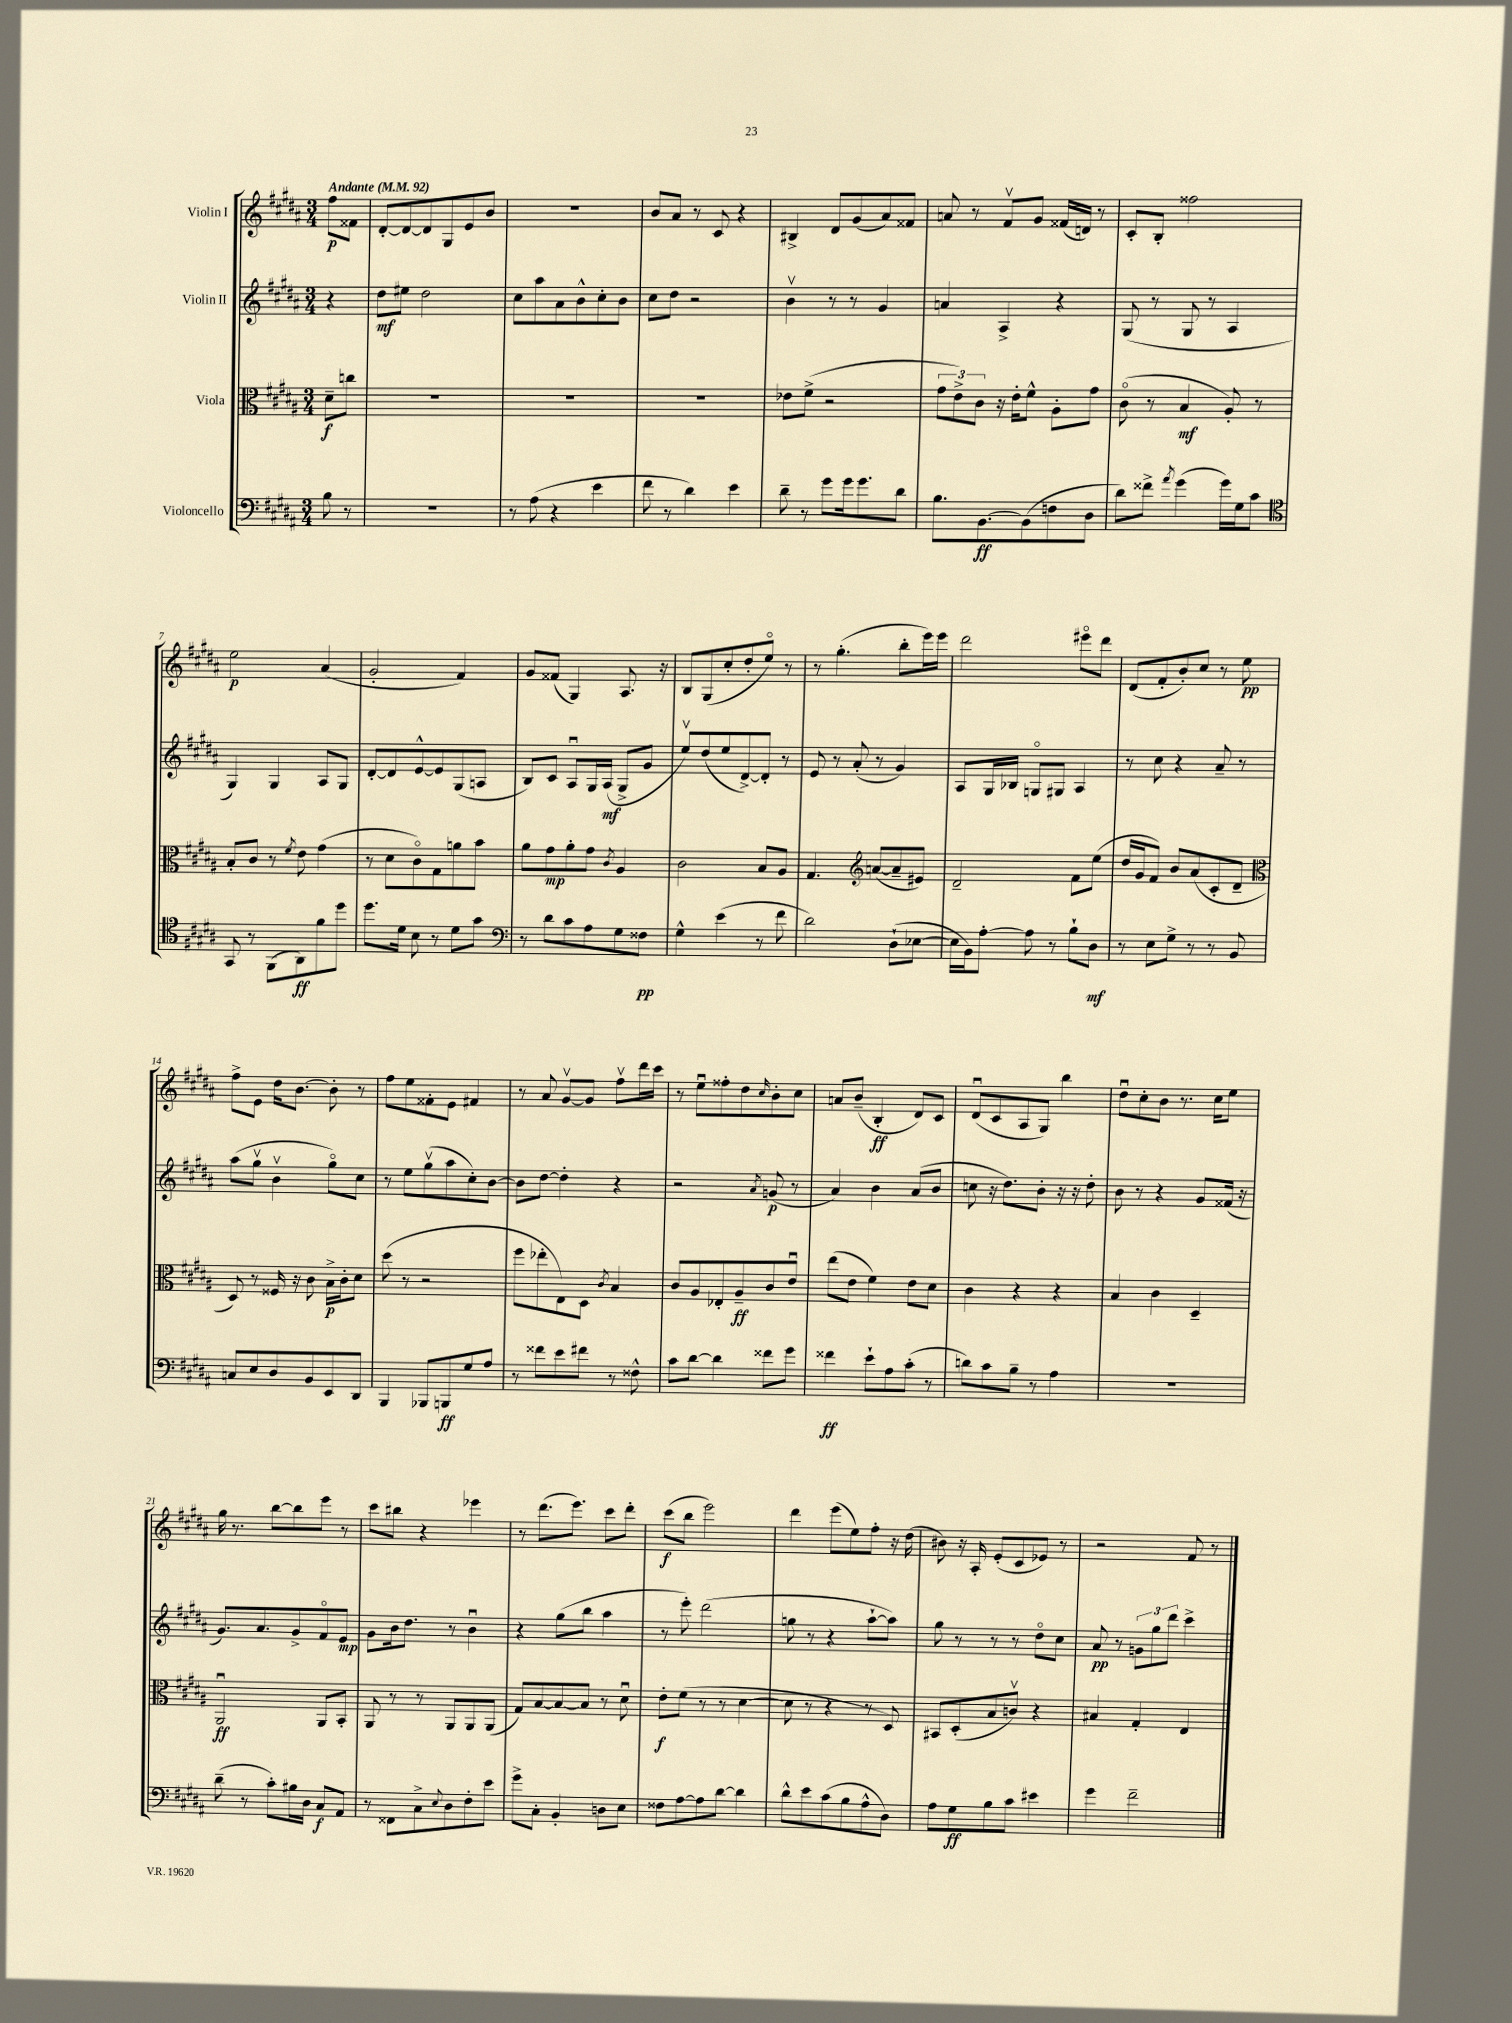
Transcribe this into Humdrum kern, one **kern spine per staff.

**kern	**kern	**kern	**kern
*staff4	*staff3	*staff2	*staff1
*clefF4	*clefC3	*clefG2	*clefG2
*k[f#c#g#d#a#]	*k[f#c#g#d#a#]	*k[f#c#g#d#a#]	*k[f#c#g#d#a#]
*M3/4	*M3/4	*M3/4	*M3/4
*MM92	*MM92	*MM92	*MM92
8B	8d#~	4r	8ff#
8r	8cc	.	8f##
=	=	=	=
2.r	2.r	8dd#	[8d#'
.	.	8ee#	8d#_
.	.	2dd#	8d#]
.	.	.	8G#
.	.	.	8e
.	.	.	8b
=	=	=	=
8r	2.r	8cc#	2.r
(8A#	.	8aa#	.
4r	.	8a#	.
.	.	8b^^	.
4e	.	8cc#'	.
.	.	8b	.
=	=	=	=
8f#	2.r	8cc#	8b
8r	.	8dd#	8a#
4d#)	.	2r	8r
.	.	.	8c#
4e	.	.	4r
=	=	=	=
8d#~	8e-	4bv	4B#^
8r	(8f#^	.	.
8g#	2r	8r	8d#
16g#	.	8r	(8g#
8.g#	.	.	.
.	.	4g#	8a#)
8d#	.	.	8f##
=	=	=	=
8.B	12g#	4a	8a
.	12e^)	.	.
.	.	.	8r
.	12c#	.	.
[8.BB	.	.	.
.	16r	4A#^	8f#v
.	16e'	.	.
(8BB]	8f#^^	.	8g#
8F	8A#'	4r	(16f##
.	.	.	16d)
8D#	8g#	.	8r
=	=	=	=
8d#)	(8c#o	(8G#	8c#'
8f##^	8r	8r	8B'
8qa#	.	.	.
(4g#	4B	8G#	2ff##
.	.	8r	.
16g#)	8A#')	4A#	.
16G#	.	.	.
8c#	8r	.	.
=	=	=	=
*clefC4	*	*	*
8GG#	8B'	4G#)	2ee
8r	8c#	.	.
(8FF#	8r	4G#	.
.	8qf#	.	.
8AA#)	8e	.	.
8f#	(4g#	8A#	(4a#
8dd#	.	8G#	.
=	=	=	=
8.dd#	8r	[8d#'	2g#'
.	8d#	8d#]	.
16d#	.	.	.
8B	8c#o)	[8e^^	.
8r	8G#	8e]	.
8d#	8a	(8G#	4f#)
8g#	8b	8A	.
=	=	=	=
*clefF4	*	*	*
8r	8a#	8B)	8g#
8d#	8g#	8c#	(8f##
8c#	8a#'	8A#u	4G#)
8A#	8g#	16G#	.
.	.	(16A#	.
.	8qc#	.	.
8G#	4A#	8G#^	8.A#
8F##	.	8g#	.
.	.	.	16r
=	=	=	=
4G#^^	2c#	8eev)	8B
.	.	(8dd#	(8G#
(4e	.	8ee	8cc#'
.	.	[8d#^)	8dd#'
8r	8B	8d#']	8eeo)
8f#	8A#	8r	8r
=	=	=	=
2d#)	4.G#	8e	8r
.	.	8r	(4.gg#'
.	.	(8a#'	.
*	*clefG2	*	*
.	([8a	8r	.
(8D#`	8a~]	4g#)	8bb'
[8E-	8e#)	.	16eee)
.	.	.	16eee
=	=	=	=
16E-]	2d#~	8A#	2ddd#
16BB)	.	.	.
[8A#'	.	16G#	.
.	.	16B-	.
8A#]	.	8Go	.
8r	.	8G#	.
8B`	8f#	4A#	8eee#o
8D#	(8ee	.	8ddd#
=	=	=	=
8r	16dd#	8r	(8d#
.	16g#	.	.
8E	8f#)	8cc#	8f#'
8G#^	8b	4r	8b')
8r	(8a#	.	8cc#
8r	8c#'	8a#~	8r
8BB	8d#~	8r	8ee
=	=	=	=
*	*clefC3	*	*
8C	8D#)	(8aa#	8ff#^
8E	8r	8gg#v	8e
8D#	16F##	4bv	16dd#
.	16r	.	[8.b
8BB	8c#	.	.
8EE	16B^	8gg#o)	8b']
.	16c#'	.	.
8DD#	8d#	8cc#	8r
=	=	=	=
4BBB	(8dd#	8r	8ff#
.	8r	8ee	8ee
8BBB-	2r	(8gg#v	8f##'
8BBB	.	8aa#	8e
8G#	.	8cc#')	4f#
8A#	.	[8b	.
=	=	=	=
8r	8ff#	8b]	8r
8f##	8ee-'	[8dd#	8a#
8e	8E)	4dd#']	[8g#v
8f#	8D#	.	8g#]
.	8qc#	.	.
8r	4B	4r	8ff#v
8F##^^	.	.	16ddd#
.	.	.	16ccc#
=	=	=	=
8c#	8c#	2r	8r
[8d#	8A#	.	8eeu
4d#]	8E-'	.	8ff##'
.	8A#~	.	8dd#
.	.	8qa#	16qqcc#
8f##	8c#	(8g	8b'
8g#	8eu	8r	8cc#
=	=	=	=
4f##	(8ee	4a#)	8a
.	8e	.	(8b~
8e`	4f#)	4b	4B'
8A#	.	.	.
(8c#'	8e	(8a#	8d#)
8r	8d#	8b	8c#
=	=	=	=
8d)	4c#	8cc	(8d#u
8c#	.	16r	8c#
.	.	8.dd#)	.
8B~	4r	.	8A#
8r	.	8b'	8G#)
4A#	4r	16r	4bb
.	.	16r	.
.	.	8dd#'	.
=	=	=	=
2.r	4B	8b	8dd#u
.	.	8r	8cc#'
.	4c#	4r	8b
.	.	.	8.r
.	4D#~	8g#	.
.	.	.	16cc#
.	.	(16f##	8ee
.	.	16r	.
=	=	=	=
(8d#~	2AA#u	8.g#)	16gg#
.	.	.	8.r
8r	.	.	.
.	.	8.a#	.
8c#')	.	.	[8bb
16B#	.	8g#^	8bb]
16D#	.	.	.
8C#	8AA#	8f#o	8eee
8AA#	8BB'	8e	8r
=	=	=	=
8r	8AA#	8g#	8ccc#
8FF##	8r	16b	8bb#
.	.	8.dd#	.
8C#^	8r	.	4r
8qqE	.	.	.
8D#	8AA#	8r	.
8F#'	8AA#	4bu	4eee-
8e	(8AA#	.	.
=	=	=	=
8g#^	8G#)	4r	8r
8C#'	[8B	.	(8.ddd#
4BB'	8B_	(8gg#	.
.	.	.	8.eee)
.	8B]	8bb	.
8D	8r	4aa#	8ccc#
8E	8d#u	.	8ddd#'
=	=	=	=
8F##	8e'	8r	(8ccc#
[8A#	(8f#	8eee')	8bb
8A#]	8r	(2ddd#	2eee)
[8d#	8r	.	.
4d#]	[4d#	.	.
=	=	=	=
8d#^^	8d#]	8gg	4ddd#
8e	8r	8r	.
(8c#	4r	4r	(8eee
8B	.	.	8ee)
8A#^^	8r	[8aa#`	8ff#'
8D#)	8D#)	8aa#])	16r
.	.	.	(16dd#
=	=	=	=
8A#	8BB#	8gg#	8b#)
8G#	(8D#'	8r	16r
.	.	.	16A#'
8B	8B	8r	(8e'
8c#	8cv)	8r	8c#
4e#	4r	8dd#o	8e-)
.	.	8cc#	8r
=	=	=	=
4g#	4B#	8a#	2r
.	.	8r	.
2f#~	4G#'	12g	.
.	.	12gg#	.
.	.	12ddd#	.
.	4E	4ccc#^	8f#
.	.	.	8r
==	==	==	==
*-	*-	*-	*-
